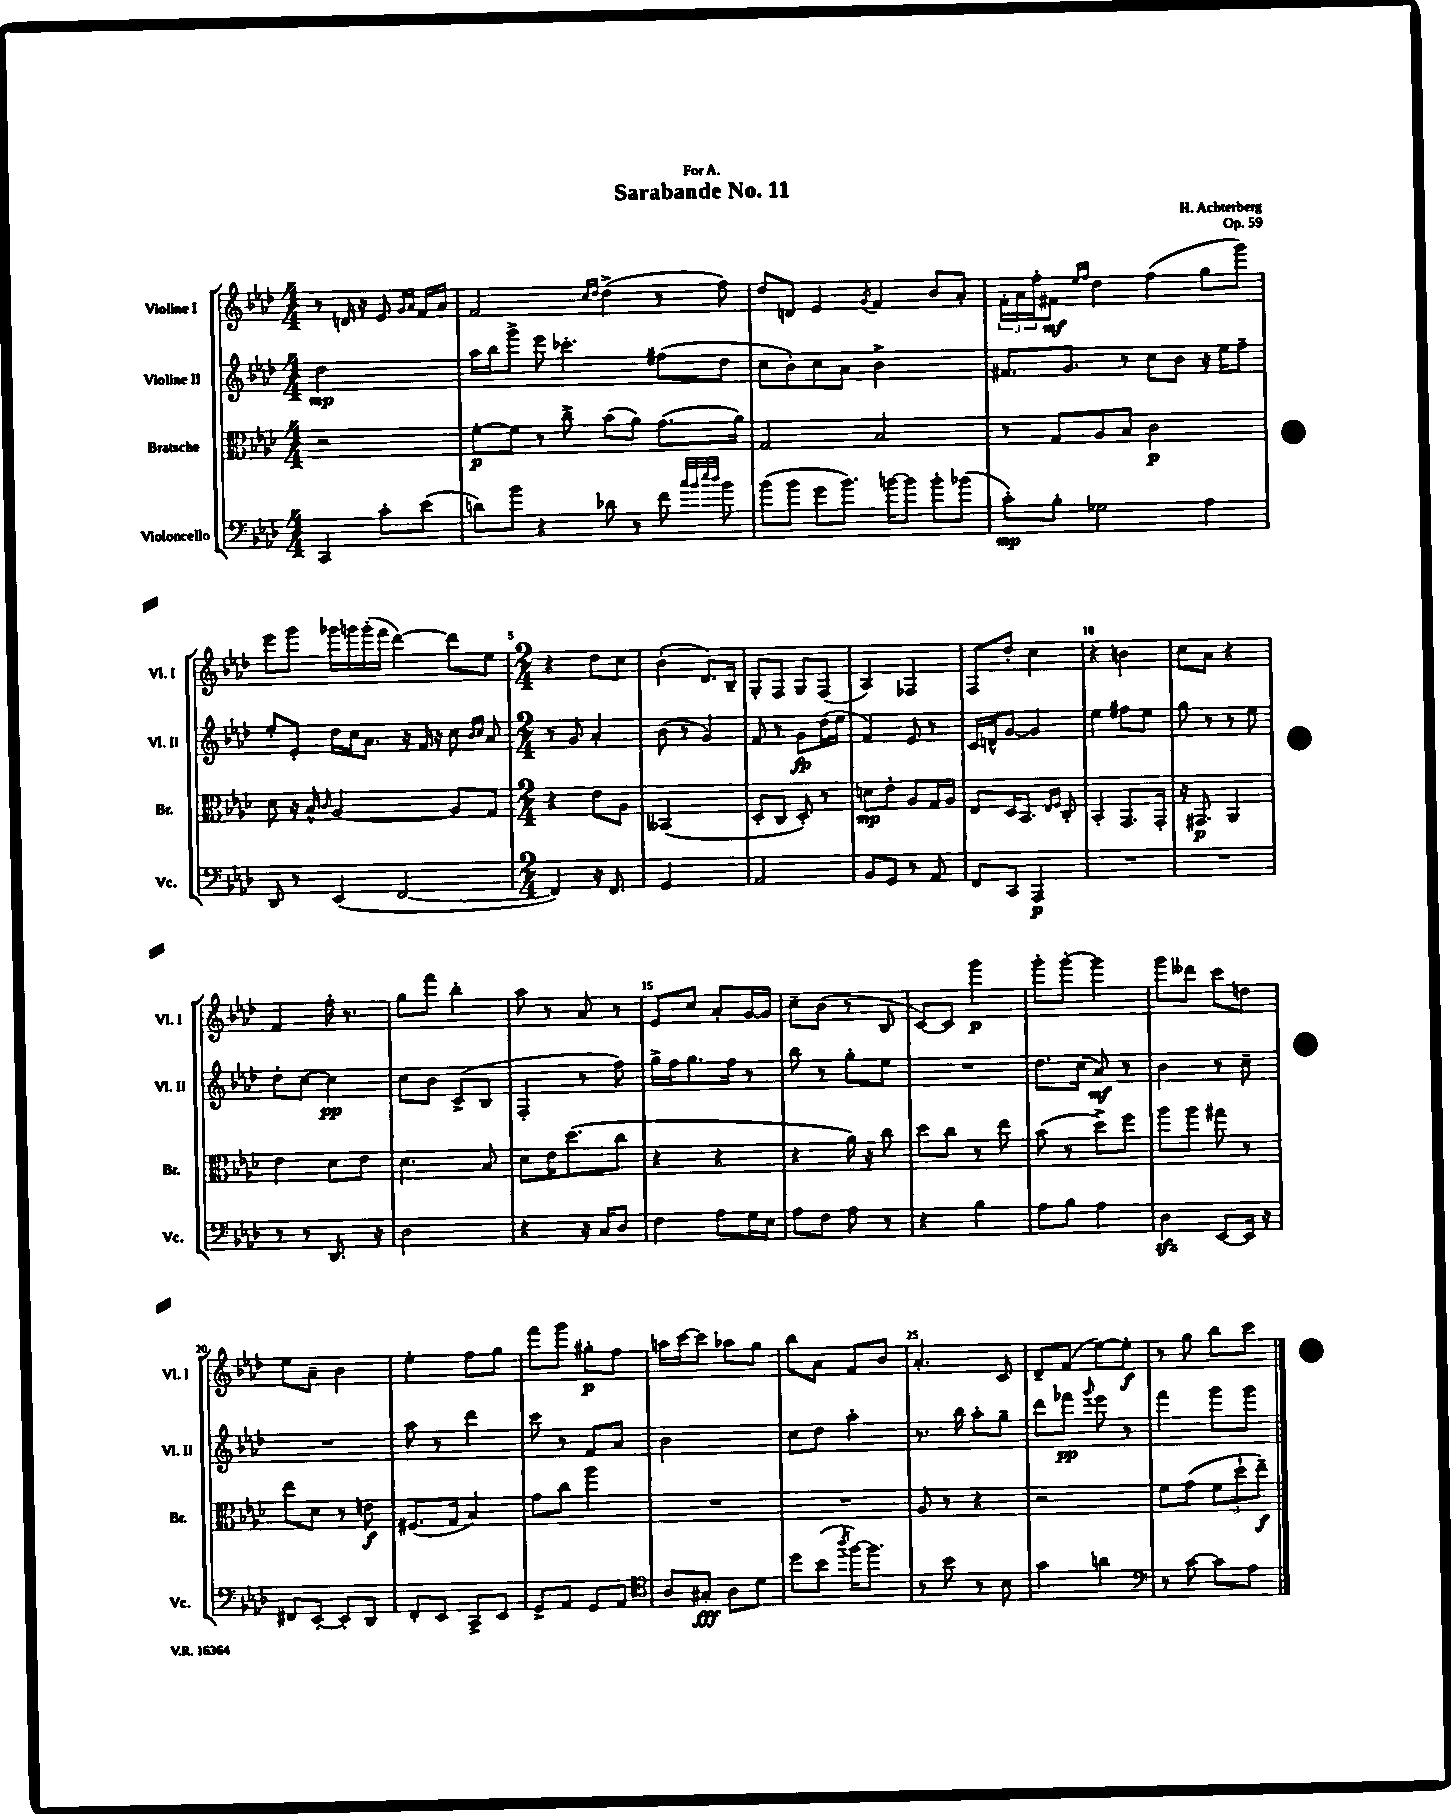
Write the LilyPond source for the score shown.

\header { title = "Sarabande No. 11" composer = "H. Achterberg" dedication = "For A." opus = "Op. 59" }
<<
\new StaffGroup <<
\new Staff = "s0" \with { instrumentName = "Violine I" shortInstrumentName = "Vl. I" } {
    \clef treble \key aes \major \numericTimeSignature \time 4/4 \partial 2
    r8 d'16 r16 ees'8 \grace { g'16 aes'16 } f'16 aes'16 |
    f'2 \grace { c''16 des''16 } des''4->( r8 f''8) |
    des''8 d'8 ees'4 \acciaccatura { g'8 } f'4 bes'8 aes'8-. |
    \tuplet 3/2 { f'16-. aes'16 f''16-. } fis'8\mf \grace { ees''16 f''16 } des''4 f''4( g''8 g'''8) |
    ees'''8 g'''8 ges'''16 g'''16 g'''16-.( f'''16 des'''4~) des'''8 ees''8 |
    \numericTimeSignature \time 2/4 r4 des''8 c''8 |
    bes'4-.( des'8.) bes16-- |
    g8-. f8 g8 f8( |
    aes4) fes4 |
    f8 des''8-. c''4 |
    r4 b'4 |
    c''8 aes'8 r4 |
    f'4 f''16-. r8. |
    g''8 f'''8 bes''4-. |
    aes''8 r8 aes'8 r8 |
    ees'8 c''8 aes'8-. g'16~ g'16 |
    c''8-- bes'8( r8 bes8 |
    c'8~) c'8 g'''4\p |
    g'''8-. g'''8~-. g'''4 |
    g'''8 deses'''8 c'''8 d''8 |
    ees''8 aes'8-- bes'4 |
    ees''4-. f''8 g''8 |
    f'''8 g'''8 gis''8-.\p f''8 |
    a''16 c'''16~ c'''8 aes''8 g''8 |
    bes''8 aes'8 f'8 bes'8 |
    aes'4.-. c'8 |
    des'8-- f'8( ees''8~) ees''8-.\f |
    r8 g''8 bes''8 c'''8 \bar "|." |
}
\new Staff = "s1" \with { instrumentName = "Violine II" shortInstrumentName = "Vl. II" } {
    \clef treble \key aes \major \numericTimeSignature \time 4/4 \partial 2
    des''2\mp |
    aes''16 bes''16 g'''8-> ees'''8 ces'''4.-. fis''8( des''8 |
    c''8 bes'8-.) c''8 aes'8 bes'2-> |
    fis'8. g'8. r8 c''8 bes'8 r16 ees''16 f''8-- |
    ees''8-. ees'8-. des''16 c''16 aes'8. r16 f'16 r16 c''8 \grace { bes'16 c''16 } aes'8 |
    \numericTimeSignature \time 2/4 r8 g'8 aes'4-. |
    bes'8( r8 g'4) |
    f'8 r8 g'8\fp des''16( ees''16 |
    f'4) ees'8 r8 |
    c'16 d'16-^ g'8~ g'4 |
    ees''4 fis''8 ees''8 |
    g''8 r8 r8 ees''8 |
    des''8-. c''8~ c''4\pp |
    c''8 bes'8 c'8->( bes8 |
    f4-. r8 f''8) |
    g''16-> f''16 g''8. f''16 r8 |
    bes''8 r8 g''8-. ees''8 |
    R2 |
    des''8. c''16( aes'8\mf) r8 |
    bes'4 r8 c''8-- |
    R2 |
    aes''8 r8 des'''4 |
    c'''8 r8 f'8 aes'8 |
    bes'2 |
    c''8 des''8 aes''4-. |
    r8. bes''16 aes''8-. g''8-- |
    des'''8 fes'''8\pp \appoggiatura { g'''8 } ees'''8 r8 |
    f'''4 g'''8 g'''8 \bar "|." |
}
\new Staff = "s2" \with { instrumentName = "Bratsche" shortInstrumentName = "Br." } {
    \clef alto \key aes \major \numericTimeSignature \time 4/4 \partial 2
    r2 |
    f'8~-.\p f'8 r8 c''8-> bes'8( aes'8) g'8.( aes'16) |
    g2 bes2 |
    r8 g8 aes8 bes8 c'2\p |
    des'8 r16 bes16-^ \grace { c'16 } aes2~ aes8 g8 |
    \numericTimeSignature \time 2/4 r4 ees'8 aes8 |
    beses,2( |
    des8-. c8 des8-.) r8 |
    d'8\mp ees'8-. aes8 g16 aes16 |
    ees8 des16 bes,8. \grace { ees16 f16 } c8-. |
    bes,4-. g,8. g,16-. |
    r16 gis,8.\p aes,4 |
    ees'4 des'8 ees'8 |
    des'4. bes8 |
    des'8 ees'16 des''8.( c''8 |
    r4 r4 |
    r4 aes'16) r16 c''8 |
    des''8 c''8 r8 ees''8 |
    bes'8( r8 des''8->) f''8 |
    aes''8 aes''8 gis''8 r8 |
    ees''8 des'8 r8 e'8\f |
    fis8.( g16 bes4) |
    g'8 c''8 aes''4 |
    R2 |
    R2 |
    aes8 r8 r4 |
    r2 |
    f'8 g'8( \tuplet 3/2 { f'8 des''8-! ees''8--\f) } \bar "|." |
}
\new Staff = "s3" \with { instrumentName = "Violoncello" shortInstrumentName = "Vc." } {
    \clef bass \key aes \major \numericTimeSignature \time 4/4 \partial 2
    c,4 c'8-. ees'8( |
    d'8) bes'8 r4 des'8 r8 f'8 \grace { c''32 bes'32 ees''32 des''32 } bes'8 |
    bes'8( bes'8 g'8 bes'8.) b'16~ b'8 b'8-. bes'8( |
    c'8-.\mp) bes8-. ges2 aes4 |
    des,8 r8 ees,4( f,2~ |
    \numericTimeSignature \time 2/4 f,4) r16 f,8. |
    g,2 |
    aes,2 |
    bes,8 g,8 r8 aes,8 |
    f,8 c,8 aes,,4\p |
    R2 |
    R2 |
    r8 r8 des,8. r16 |
    des2 |
    r4 r16 c16 des8 |
    f4 aes8 g16 ees16 |
    aes8 f8 aes8 r8 |
    r4 bes4 |
    aes8 bes8 aes4 |
    des4\sfz ees,8~ ees,16 r16 |
    fis,8 ees,8~-. ees,8-. des,8 |
    f,8-. ees,8 c,8-> ees,8 |
    g,8-> aes,8 g,8 aes,8 |
    \clef tenor aes8 gis8-.\fff aes8 des'8 |
    des''8 bes'8( \acciaccatura { aes''8 } f''16~) f''8. |
    r8 bes'8 r8 bes8 |
    g'4 a'4 |
    \clef bass r8 c'8~ c'8 aes8 \bar "|." |
}
>>
>>
\layout { \context { \Score \override BarNumber.break-visibility = ##(#f #t #t) barNumberVisibility = #(every-nth-bar-number-visible 5) } }
